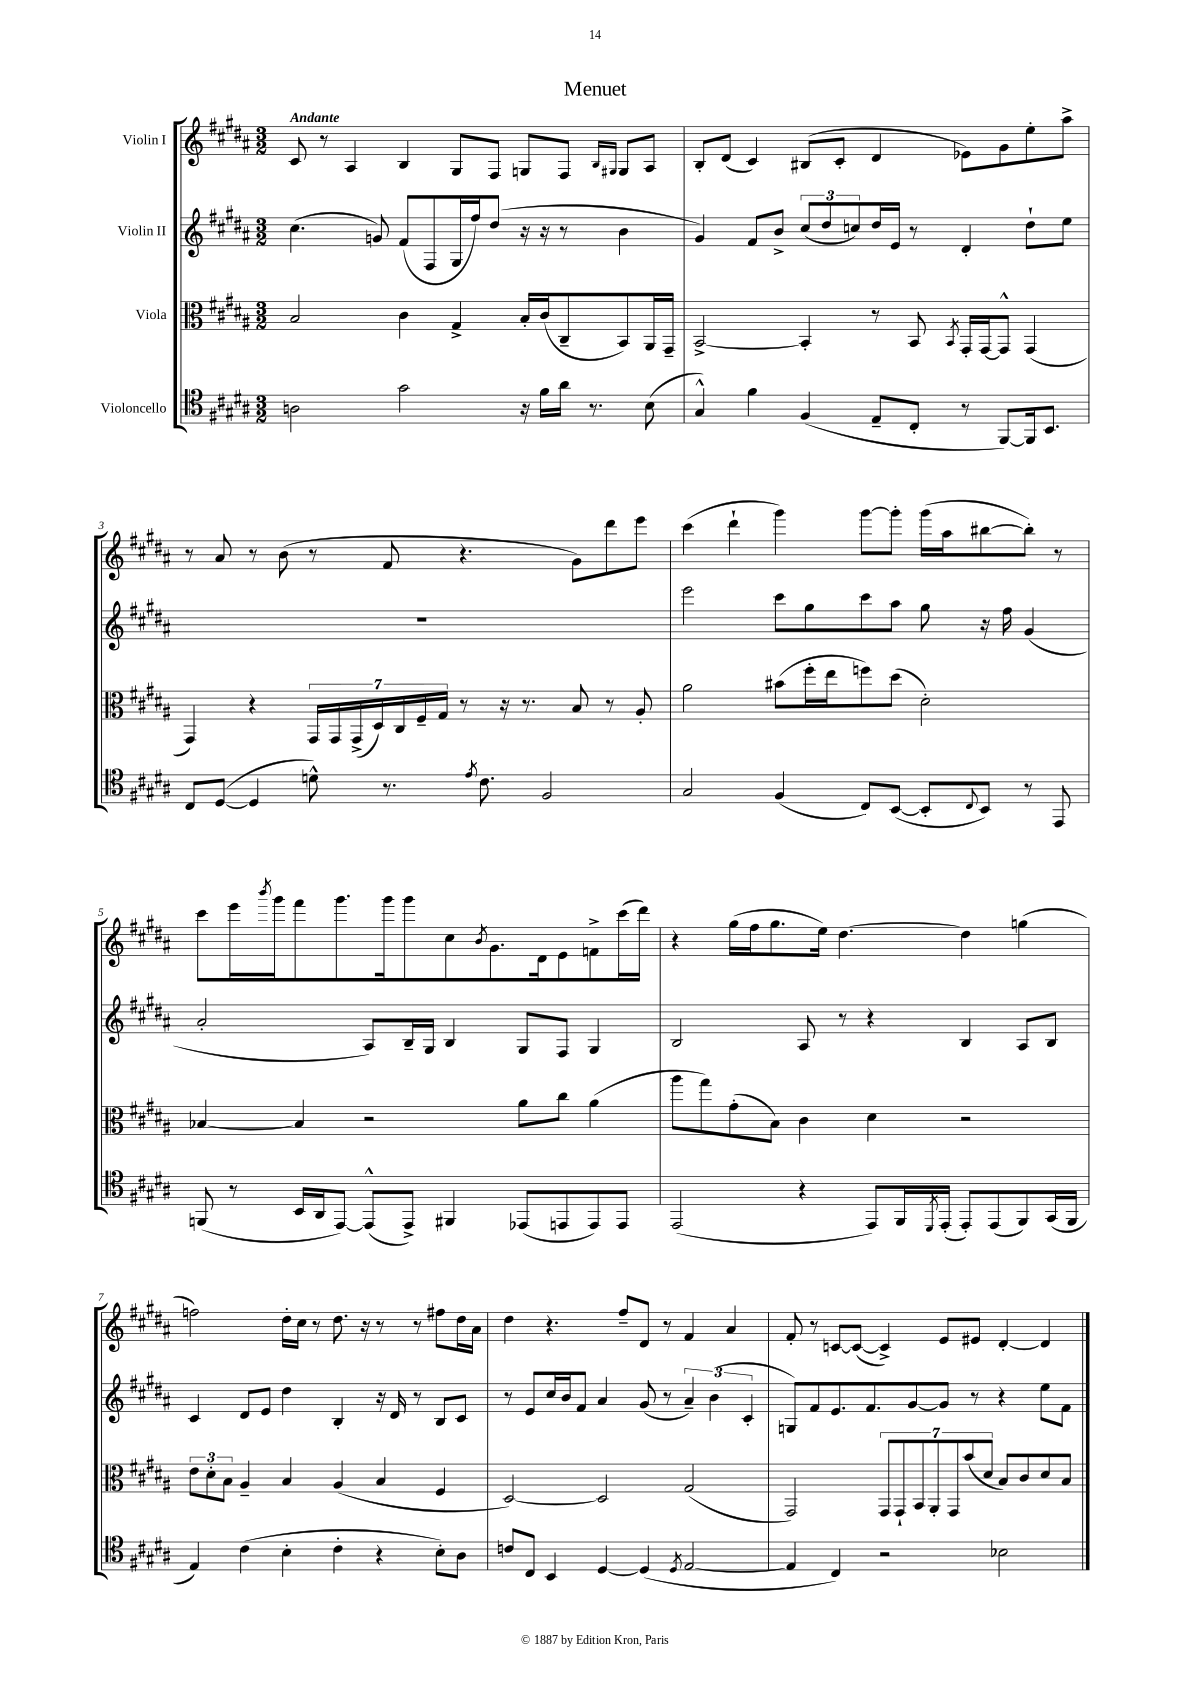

**kern	**kern	**kern	**kern
*part4	*part3	*part2	*part1
*staff4	*staff3	*staff2	*staff1
*I"Violoncello	*I"Viola	*I"Violin II	*I"Violin I
*clefC4	*clefC3	*clefG2	*clefG2
*k[f#c#g#d#a#]	*k[f#c#g#d#a#]	*k[f#c#g#d#a#]	*k[f#c#g#d#a#]
*M3/2	*M3/2	*M3/2	*M3/2
=1	=1	=1	=1
!	!	!	!LO:TX:a:B:t=Andante
2An\	2B/	(4.cc#\	8c#/
.	.	.	8r
.	.	.	4A#/
.	.	8gn/)	.
2g#\	4c#\	(8f#/L	4B/
.	.	8F#/	.
.	4G#^/	16G#/L	8G#/L
.	.	16ff#/J)	.
.	.	(8dd#/J	8F#/J
16r	16B'/LL	16r	8Gn/L
16f#\LL	(16c#/J	16r	.
16a#\JJ	8C#~/	8r	8F#/J
8.r	.	.	.
.	.	.	16qqB/LL
.	.	.	16qqG#X/JJ
.	8BB/)	4b\	8G#/L
(8B\	16AA#/L	.	8A#/J
.	16GG#~/JJ	.	.
=2	=2	=2	=2
4G#^^/)	[2BB^/	4g#/)	8B'/L
.	.	.	(8d#/J
4f#\	.	8f#/L	4c#/)
.	.	8b^/J	.
(4F#/	4BB'/]	(12cc#/L	(8B#X/L
.	.	12dd#/	.
.	.	.	8c#'/J
.	.	12ccn/)	.
8E~/L	8r	16dd#/L	4d#/
.	.	16e/JJ	.
8C#'/J	8BB/	8r	.
.	8qBB/	.	.
8r	16GG#'/LL	4d#'/	8e-X\L)
.	[16GG#/J	.	.
[8FF#/L)	8GG#^^/J]	.	8g#\
16FF#/k]	(4GG#/	8dd#`\L	8ee'\
8.BB/J	.	.	.
.	.	8ee\J	8aa#^\J
!!LO:LB:g=z
=3	=3	=3	=3
8C#/L	4GG#/)	1.r	8r
([8D#/J	.	.	8a#/
4D#/]	4r	.	8r
.	.	.	(8b\
8dn^^\)	28GG#/LL	.	8r
.	28GG#/	.	.
.	(28GG#^/	.	.
.	28D#/)	.	.
8.r	.	.	8f#/
.	28C#/	.	.
.	28F#~/	.	.
.	28G#/JJ	.	.
.	8r	.	4.r
8qe/	.	.	.
8.c#\	.	.	.
.	16r	.	.
.	8.r	.	.
2F#/	.	.	.
.	8B/	.	8g#\L)
.	8r	.	8ddd#\
.	8A#'/	.	8eee\J
=4	=4	=4	=4
2G#/	2a#\	2eee\	(4ccc#\
.	.	.	4ddd#`\
(4F#/	(8b#X\L	8ccc#\L	4ggg#\)
.	16ff#'\L	8gg#\	.
.	16ee\J	.	.
8C#/L)	8ffn\)	8ccc#\	[8ggg#\L
([8BB/J	(8dd#\J	8aa#\J	8ggg#'\J]
8BB'/L]	2d#'\)	8gg#\	(16ggg#\LL
.	.	.	16aa#\J
8qqC#/	.	.	.
8BB/J)	.	16r	[8bb#X\
.	.	16ff#\	.
8r	.	(4g#/	8bb#'\J])
8EE/	.	.	8r
!!LO:LB:g=z
=5	=5	=5	=5
(8FFn/	[4B-X/	2a#'/	8ccc#\L
8r	.	.	16eee\L
.	.	.	8qbbb/
.	.	.	16ggg#\J
16BB/LL	4B-/]	.	8fff#\
16AA#/J	.	.	.
[8EE/J)	.	.	8.ggg#\
(8EE^^/L]	2r	8A#/L)	.
.	.	.	16ggg#\k
8EE^/J)	.	16B~/L	8ggg#\
.	.	16G#/JJ	.
4FF#X/	.	4B/	8cc#\
.	.	.	8qb/
.	.	.	8.g#\
(8EE-X/L	8a#\L	8G#/L	.
.	.	.	16d#\k
8EEn/	8cc#\J	8F#/J	8e\
8EE/)	(4a#\	4G#/	8fn^\
8EE/J	.	.	(16ccc#\L
.	.	.	16ddd#\JJ)
=6	=6	=6	=6
(2EE/	8aa#\L	2B/	4r
.	8gg#\)	.	.
.	(8g#'\	.	(16gg#\LL
.	.	.	16ff#\J
.	8B\J)	.	8.gg#\
4r	4c#\	8A#/	.
.	.	.	16ee\Jk)
.	.	8r	[4.dd#\
8EE/L)	4d#\	4r	.
16FF#/L	.	.	.
8qDD#/	.	.	.
(16EE'/JJ	.	.	.
8EE'/L)	2r	4B/	4dd#\]
(8EE/	.	.	.
8FF#/)	.	8A#/L	(4ggn\
(16GG#/L	.	8B/J	.
16FF#/JJ	.	.	.
!!LO:LB:g=z
=7	=7	=7	=7
4E/)	12e\L	4c#/	2ffn\)
.	12d#'\	.	.
.	12B\J	.	.
(4c#\	4A#~/	8d#/L	.
.	.	8e/J	.
4B'\	4B/	4dd#\	16dd#'\LL
.	.	.	16cc#\JJ
.	.	.	8r
4c#'\	(4A#/	4B'/	8.dd#\
.	.	.	16r
4r	4B/	16r	8r
.	.	16d#/	.
.	.	8r	8r
8B'\L)	4F#/	8B/L	8ff#X\L
8A#\J	.	8c#/J	16dd#\L
.	.	.	16a#\JJ
=8	=8	=8	=8
8cn/L	[2D#/)	8r	4dd#\
8C#/J	.	8e/L	.
4BB/	.	16cc#/L	4.r
.	.	16b/J	.
.	.	8f#/J	.
[4D#/	2D#/]	4a#/	.
.	.	.	8ff#~/L
(4D#/]	.	(8g#/	8d#/J
.	.	8r	8r
8qD#/	.	.	.
[2E/	(2G#/	6a#~/)	4f#/
.	.	(6b\	.
.	.	.	4a#/
.	.	6c#'/	.
=9	=9	=9	=9
4E/]	2GG#/)	8Gn/L)	8f#'/
.	.	8f#/	8r
4C#/)	.	8.e/	[8cn/L
.	.	.	(8c/J_
.	.	8.f#/	.
2r	14GG#/L	.	4c^/])
.	14GG#`/	.	.
.	.	[8g#/	.
.	14BB/	.	.
.	14AA#'/	.	.
.	.	8g#/J]	8e/L
.	14GG#/	.	.
.	(14b/	.	.
.	.	8r	8e#X/J
.	14d#/J	.	.
2B-X\	8B/L)	4r	[4d#'/
.	8c#/	.	.
.	8d#/	8ee\L	4d#/]
.	8B/J	8f#\J	.
==	==	==	==
*-	*-	*-	*-
